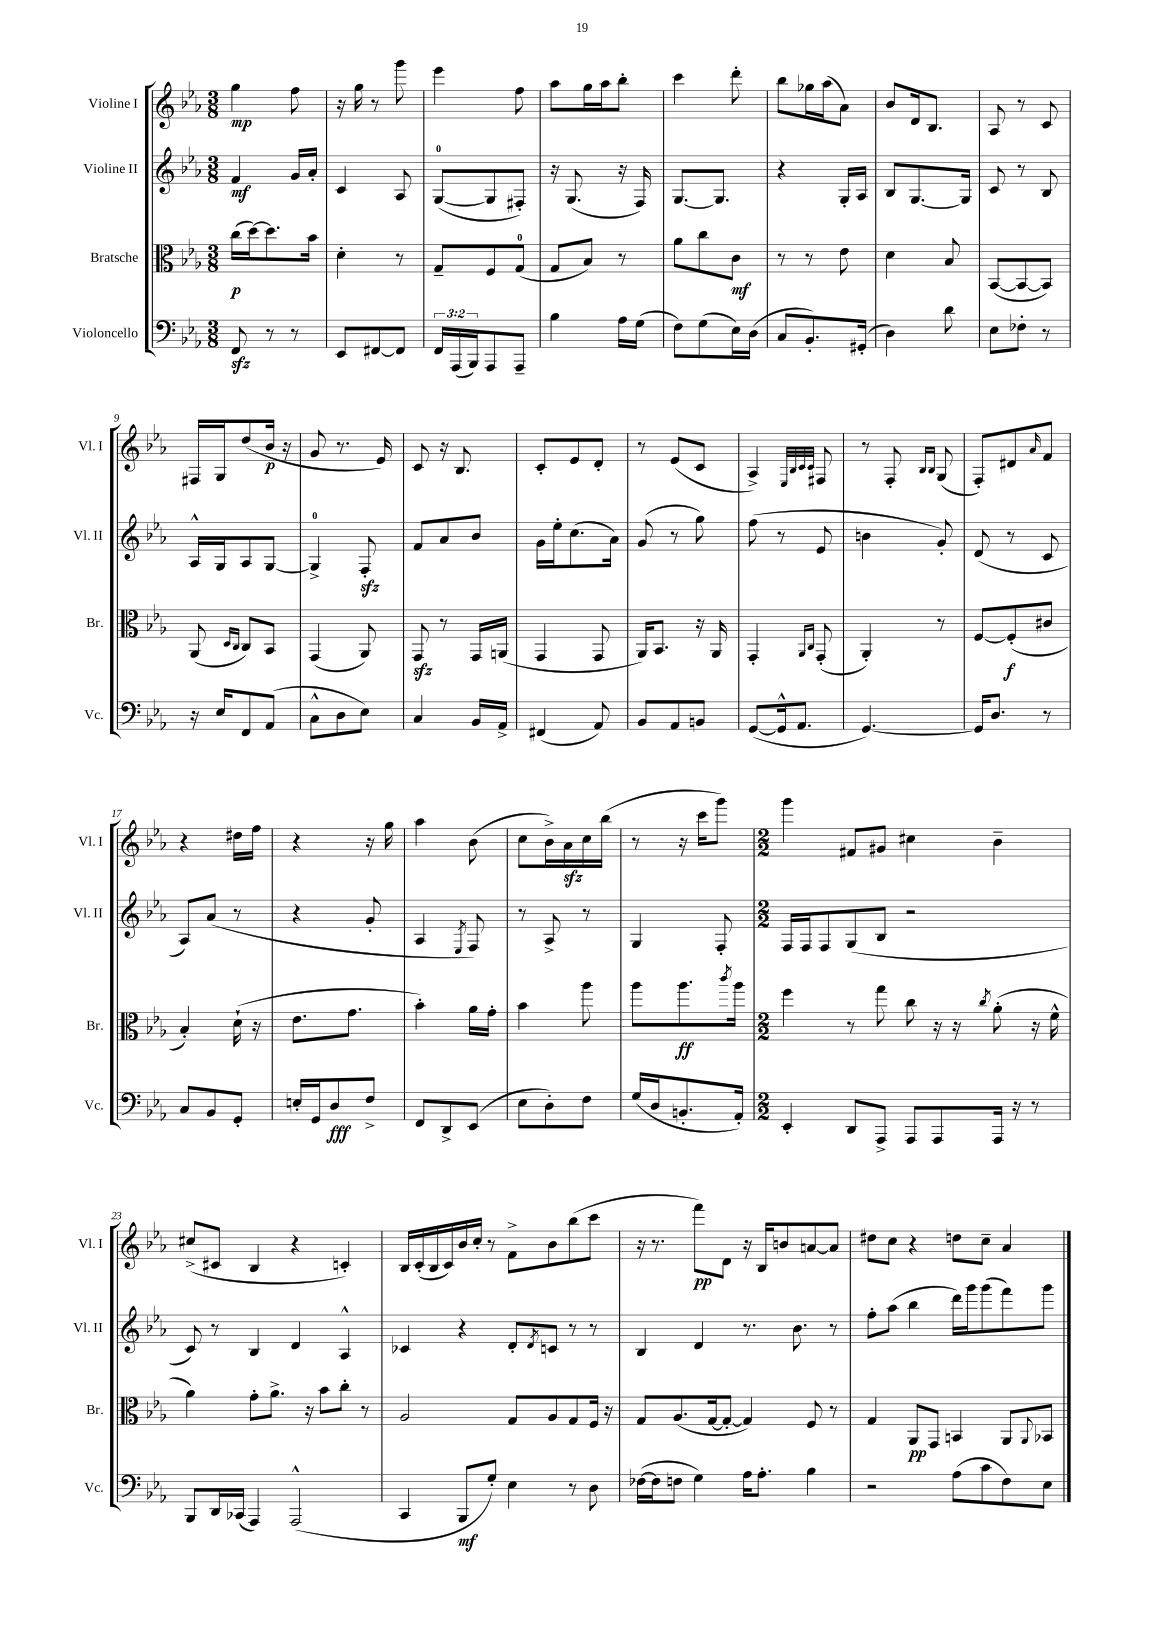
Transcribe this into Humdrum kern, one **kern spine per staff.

**kern	**dynam	**kern	**dynam	**kern	**dynam	**kern	**dynam
*part4	*part4	*part3	*part3	*part2	*part2	*part1	*part1
*staff4	*staff4	*staff3	*staff3	*staff2	*staff2	*staff1	*staff1
*I"Violoncello	*	*I"Bratsche	*	*I"Violine II	*	*I"Violine I	*
*I'Vc.	*	*I'Br.	*	*I'Vl. II	*	*I'Vl. I	*
*clefF4	*	*clefC3	*	*clefG2	*	*clefG2	*
*k[b-e-a-]	*	*k[b-e-a-]	*	*k[b-e-a-]	*	*k[b-e-a-]	*
*M3/8	*	*M3/8	*	*M3/8	*	*M3/8	*
=1	=1	=1	=1	=1	=1	=1	=1
8FFzz/	.	(16cc\LL	p	4f/	mf	4gg\	mp
.	.	[16dd\J)	.	.	.	.	.
8r	.	8.dd\]	.	.	.	.	.
8r	.	.	.	16g/LL	.	8ff\	.
.	.	16b-\Jk	.	16a-'/JJ	.	.	.
=2	=2	=2	=2	=2	=2	=2	=2
8EE-/L	.	4d'\	.	4c/	.	16r	.
.	.	.	.	.	.	16gg\	.
[8FF#X/	.	.	.	.	.	8r	.
8FF#/J]	.	8r	.	8A-/	.	8ggg\	.
=3	=3	=3	=3	=3	=3	=3	=3
24FF/LL	.	8G~/L	.	([8G/L	.	4eee-\	.
(24AAA-/	.	.	.	.	.	.	.
24BBB-/J)	.	.	.	.	.	.	.
8AAA-/	.	8F/	.	8G/]	.	.	.
8AAA-~/J	.	(8G/J	.	8F#X'/J)	.	8ff\	.
=4	=4	=4	=4	=4	=4	=4	=4
4B-\	.	8G/L	.	16r	.	8aa-\L	.
.	.	.	.	(8.G/	.	.	.
.	.	8B-/J)	.	.	.	16gg\L	.
.	.	.	.	.	.	16aa-\J	.
16A-\LL	.	8r	.	16r	.	8bb-'\J	.
(16G\JJ	.	.	.	16F/)	.	.	.
=5	=5	=5	=5	=5	=5	=5	=5
8F\L)	.	8a-\L	.	[8.G/L	.	4ccc\	.
(8G\	.	8cc\	.	.	.	.	.
.	.	.	.	8.G/J]	.	.	.
16E-\L)	.	8c\J	mf	.	.	8ddd'\	.
(16D\JJ	.	.	.	.	.	.	.
=6	=6	=6	=6	=6	=6	=6	=6
8C/L	.	8r	.	4r	.	8bb-\L	.
8.BB-'/)	.	8r	.	.	.	16gg-X\L	.
.	.	.	.	.	.	(16aa-\J	.
.	.	8e-\	.	16G'/LL	.	8a-\J)	.
(16GG#X'/Jk	.	.	.	16A-/JJ	.	.	.
=7	=7	=7	=7	=7	=7	=7	=7
4D\)	.	4d\	.	8B-/L	.	8b-/L	.
.	.	.	.	[8.G/	.	16d/k	.
.	.	.	.	.	.	8.B-/J	.
8d\	.	8B-/	.	.	.	.	.
.	.	.	.	16G/Jk]	.	.	.
=8	=8	=8	=8	=8	=8	=8	=8
8E-\L	.	([8BB-/L	.	8c/	.	8A-/	.
8F-X'\J	.	8BB-/_	.	8r	.	8r	.
8r	.	8BB-/J])	.	8B-/	.	8c/	.
!!LO:LB:g=z
=9	=9	=9	=9	=9	=9	=9	=9
16r	.	(8AA-/	.	16A-^^/LL	.	16F#X/LL	.
16E-/KL	.	.	.	16G/J	.	16G/J	.
.	.	16qqD/LL	.	.	.	.	.
.	.	16qqC/JJ	.	.	.	.	.
8FF/	.	8C/L)	.	8A-/	.	(8dd/	.
(8AA-/J	.	8BB-/J	.	[8G/J	.	16b-/Jk	p
.	.	.	.	.	.	16r	.
=10	=10	=10	=10	=10	=10	=10	=10
8C^^\L	.	(4GG/	.	4G^/]	.	8g/	.
8D\	.	.	.	.	.	8.r	.
8E-\J)	.	8AA-/)	.	8Fzz'/	.	.	.
.	.	.	.	.	.	16e-/)	.
=11	=11	=11	=11	=11	=11	=11	=11
4C/	.	8GGzz/	.	8f/L	.	8c/	.
.	.	8r	.	8a-/	.	16r	.
.	.	.	.	.	.	8.B-/	.
16BB-/LL	.	16GG/LL	.	8b-/J	.	.	.
16AA-^/JJ	.	(16AAn/JJ	.	.	.	.	.
=12	=12	=12	=12	=12	=12	=12	=12
(4FF#X/	.	4GG/	.	16g\LL	.	8c'/L	.
.	.	.	.	16ee-'\J	.	.	.
.	.	.	.	(8.cc\	.	8e-/	.
8AA-/)	.	8GG/	.	.	.	8d'/J	.
.	.	.	.	16a-\Jk)	.	.	.
=13	=13	=13	=13	=13	=13	=13	=13
8BB-/L	.	16AA-/KL)	.	(8g/	.	8r	.
.	.	8.BB-/J	.	.	.	.	.
8AA-/	.	.	.	8r	.	(8e-/L	.
8BBn/J	.	16r	.	8gg\)	.	8c/J	.
.	.	16AA-/	.	.	.	.	.
=14	=14	=14	=14	=14	=14	=14	=14
([8GG/L	.	4GG'/	.	(8ff\	.	4A-^/)	.
16GG^^/k]	.	.	.	8r	.	.	.
8.AA-/J	.	.	.	.	.	.	.
.	.	.	.	.	.	32qqE-/LLL	.
.	.	.	.	.	.	32qqB-/	.
.	.	16qqAA-/LL	.	.	.	32qqc/	.
.	.	16qqC/JJ	.	.	.	32qqc/JJJ	.
.	.	(8GG'/	.	8e-/	.	8F#X/	.
=15	=15	=15	=15	=15	=15	=15	=15
[4.GG/)	.	4AA-'/)	.	4bn\	.	8r	.
.	.	.	.	.	.	8F'/	.
.	.	.	.	.	.	16qqB-/LL	.
.	.	.	.	.	.	16qqB-/JJ	.
.	.	8r	.	8g'/)	.	(8G/	.
=16	=16	=16	=16	=16	=16	=16	=16
16GG/KL]	.	[8F/L	.	(8d/	.	8F'/L)	.
8.D/J	.	.	.	.	.	.	.
.	.	(8F'/]	f	8r	.	8d#X/	.
.	.	.	.	.	.	16qqa-/	.
8r	.	8c#X/J	.	8c/	.	8f/J	.
!!LO:LB:g=z
=17	=17	=17	=17	=17	=17	=17	=17
8C/L	.	4B-'/)	.	8A-/L)	.	4r	.
8BB-/	.	.	.	(8a-/J	.	.	.
8GG'/J	.	(16d`\	.	8r	.	16dd#X\LL	.
.	.	16r	.	.	.	16ff\JJ	.
=18	=18	=18	=18	=18	=18	=18	=18
16En'/LL	.	8.e-\L	.	4r	.	4r	.
16GG/J	.	.	.	.	.	.	.
8D/	fff	.	.	.	.	.	.
.	.	8.g\J	.	.	.	.	.
8F^/J	.	.	.	8g'/	.	16r	.
.	.	.	.	.	.	16gg\	.
=19	=19	=19	=19	=19	=19	=19	=19
8FF/L	.	4b-'\)	.	4A-/	.	4aa-\	.
8DD^/	.	.	.	.	.	.	.
.	.	.	.	8qE-/	.	.	.
(8EE-/J	.	16a-\LL	.	8F/)	.	(8b-\	.
.	.	16g'\JJ	.	.	.	.	.
=20	=20	=20	=20	=20	=20	=20	=20
8E-\L	.	4b-\	.	8r	.	8cc\L	.
8D'\)	.	.	.	8A-^/	.	16b-^\L)	.
.	.	.	.	.	.	16a-zz\	.
8F\J	.	8aa-\	.	8r	.	16cc\	.
.	.	.	.	.	.	(16bb-\JJ	.
=21	=21	=21	=21	=21	=21	=21	=21
(16G/LL	.	8aa-\L	.	4G/	.	8r	.
16D/J	.	.	.	.	.	.	.
8.BBn'/	.	8.aa-\	ff	.	.	16r	.
.	.	.	.	.	.	16ccc\KL	.
.	.	.	.	8F'/	.	8ggg\J)	.
.	.	8qccc/	.	.	.	.	.
16AA-'/Jk)	.	16aa-\Jk	.	.	.	.	.
=22	=22	=22	=22	=22	=22	=22	=22
*M2/2	*	*M2/2	*	*M2/2	*	*M2/2	*
4EE-'/	.	4ff\	.	16F/LL	.	4ggg\	.
.	.	.	.	16F/J	.	.	.
.	.	.	.	8F/	.	.	.
8DD/L	.	8r	.	(8G/	.	8f#X/L	.
8AAA-^/J	.	8gg\	.	8B-/J	.	8g#X/J	.
8AAA-/L	.	8cc\	.	2r	.	4cc#X\	.
8AAA-/	.	16r	.	.	.	.	.
.	.	16r	.	.	.	.	.
.	.	8qcc/	.	.	.	.	.
16AAA-/Jk	.	(8a-'\	.	.	.	4b-~\	.
16r	.	.	.	.	.	.	.
8r	.	16r	.	.	.	.	.
.	.	16f^^\	.	.	.	.	.
!!LO:LB:g=z
=23	=23	=23	=23	=23	=23	=23	=23
8BBB-/L	.	4a-\)	.	8c/)	.	(8cc#X^/L	.
16DD/L	.	.	.	8r	.	8c#X/J	.
(16CC-X/JJ	.	.	.	.	.	.	.
4AAA-/)	.	8g'\L	.	4B-/	.	4B-/	.
.	.	8.a-^\J	.	.	.	.	.
(2AAA-^^/	.	.	.	4d/	.	4r	.
.	.	16r	.	.	.	.	.
.	.	8b-\L	.	.	.	.	.
.	.	8cc'\J	.	4A-^^/	.	4cn'/)	.
.	.	8r	.	.	.	.	.
=24	=24	=24	=24	=24	=24	=24	=24
4CC/	.	2A-/	.	4c-X/	.	16B-/LL	.
.	.	.	.	.	.	(16c'/	.
.	.	.	.	.	.	16B-/	.
.	.	.	.	.	.	16c/)	.
8BBB-/L	mf	.	.	4r	.	16b-/	.
.	.	.	.	.	.	16cc'/JJ	.
8G'/J)	.	.	.	.	.	8r	.
4E-\	.	8G/L	.	8d'/L	.	8f^\L	.
.	.	.	.	8qd/	.	.	.
.	.	8A-/	.	8cn/J	.	8b-\	.
8r	.	8G/	.	8r	.	(8bb-\	.
8D\	.	16F/Jk	.	8r	.	8ccc\J	.
.	.	16r	.	.	.	.	.
=25	=25	=25	=25	=25	=25	=25	=25
([16F-X\LL	.	8G/L	.	4B-/	.	16r	.
16F-\J]	.	.	.	.	.	8.r	.
8Fn\J	.	(8.A-/	.	.	.	.	.
4G\)	.	.	.	4d/	.	8fff\L)	pp
.	.	[16G/k	.	.	.	.	.
.	.	8G'/J_	.	.	.	8d\J	.
16A-\KL	.	4G/])	.	8.r	.	16r	.
8.A-'\J	.	.	.	.	.	16B-/KL	.
.	.	.	.	.	.	8bn/	.
.	.	.	.	8.b-\	.	.	.
4B-\	.	8F/	.	.	.	[8an/	.
.	.	8r	.	8r	.	8a/J]	.
=26	=26	=26	=26	=26	=26	=26	=26
2r	.	4G/	.	8ff'\L	.	8dd#X\L	.
.	.	.	.	(8aa-\J	.	8cc\J	.
.	.	8AA-/L	pp	4bb-\	.	4r	.
.	.	8GG/J	.	.	.	.	.
(8A-\L	.	4BBn/	.	16ddd\LL)	.	8ddn\L	.
.	.	.	.	16ggg\J	.	.	.
8c\	.	.	.	(8ggg\	.	8cc~\J	.
8F\)	.	8AA-/L	.	8fff\)	.	4a-/	.
.	.	8qqAA-/	.	.	.	.	.
8E-\J	.	8BB-X/J	.	8ggg\J	.	.	.
==	==	==	==	==	==	==	==
*-	*-	*-	*-	*-	*-	*-	*-
